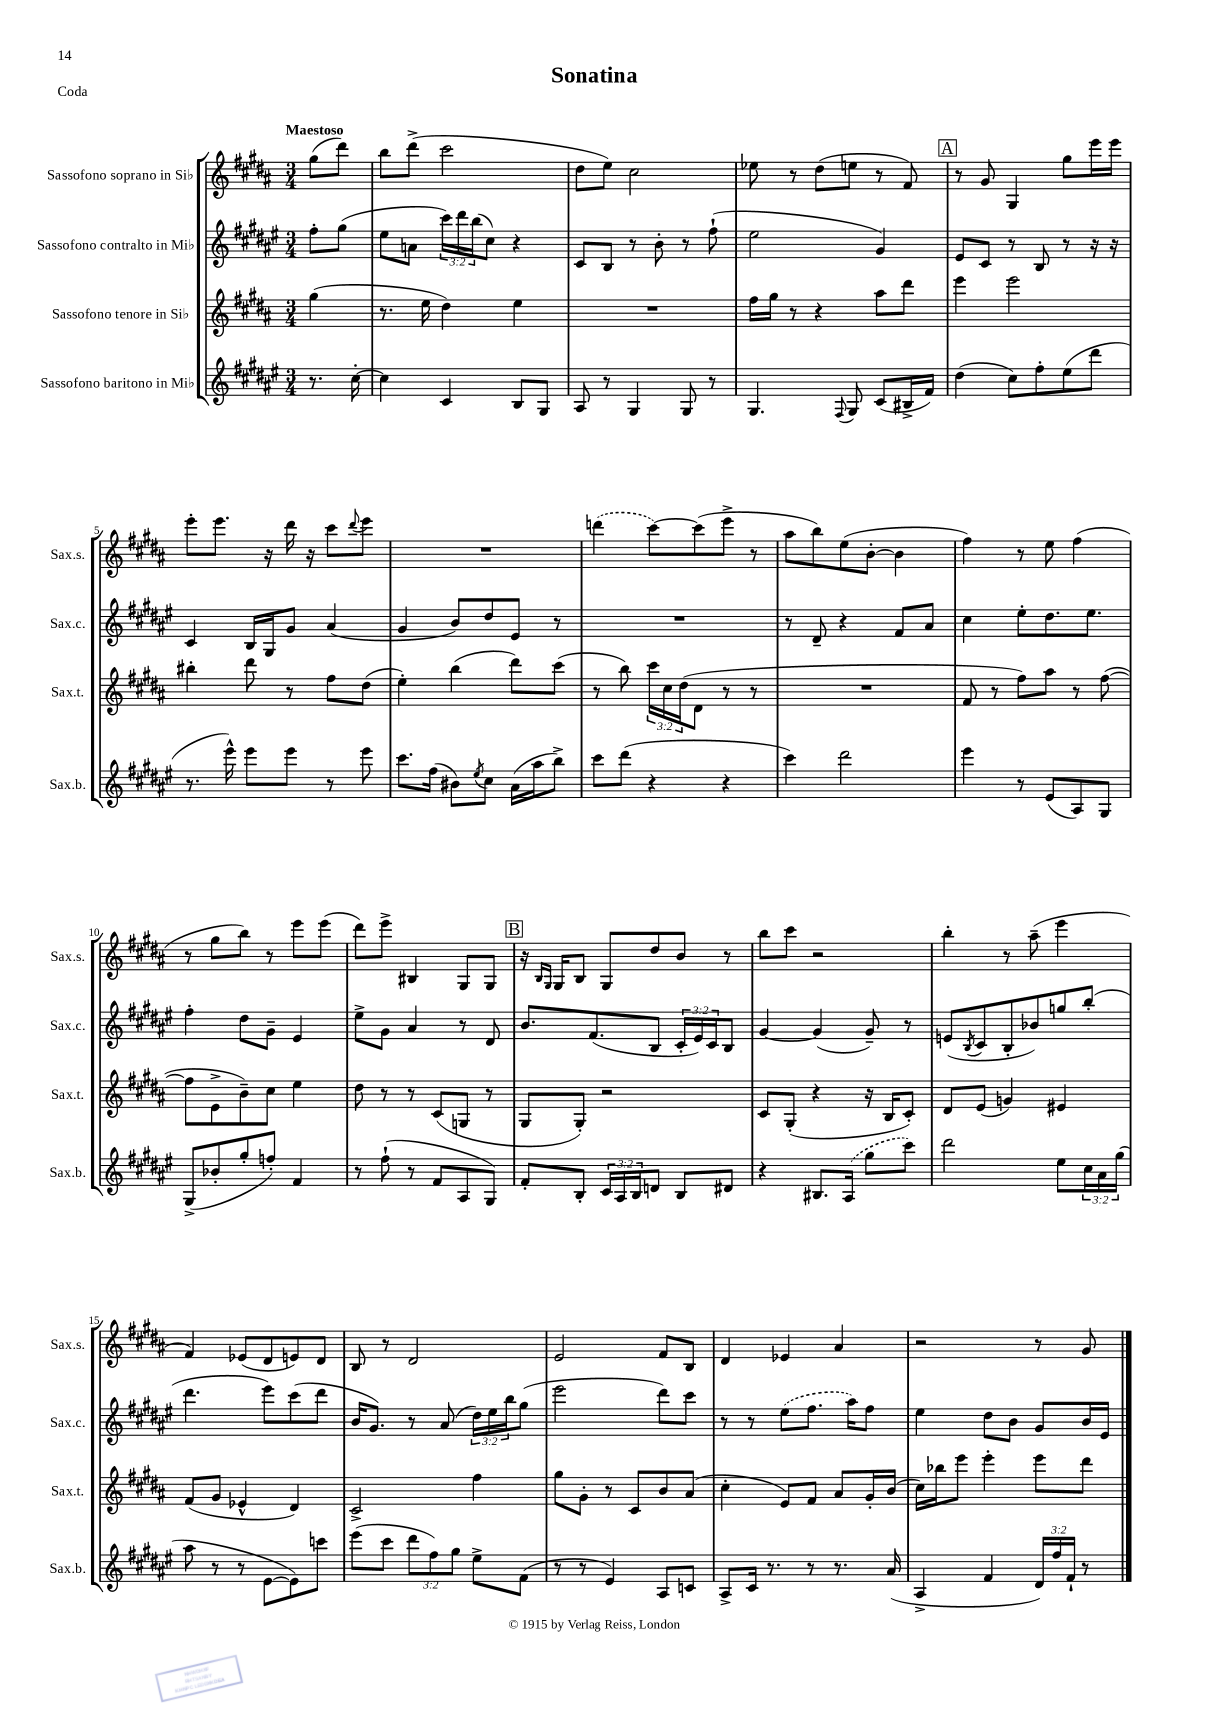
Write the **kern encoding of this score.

**kern	**kern	**kern	**kern
*staff4	*staff3	*staff2	*staff1
*clefG2	*clefG2	*clefG2	*clefG2
*k[f#c#g#d#a#e#]	*k[f#c#g#d#a#]	*k[f#c#g#d#a#e#]	*k[f#c#g#d#a#]
*M3/4	*M3/4	*M3/4	*M3/4
8.r	(4gg#\	8ff#'\L	(8gg#\L
.	.	(8gg#\J	8ddd#\J)
[16cc#'\	.	.	.
=	=	=	=
4cc#\]	8.r	8ee#\L	8bb\L
.	.	8a\J	(8ddd#^\J
.	16ee\	.	.
4c#/	4dd#\)	24ccc#\LL)	2ccc#\
.	.	24ddd#\	.
.	.	(24bb\J	.
.	.	8cc#\J)	.
8B/L	4ee\	4r	.
8G#/J	.	.	.
=	=	=	=
8A#/	2.r	8c#/L	8dd#\L
8r	.	8B/J	8ee\J)
4G#/	.	8r	2cc#\
.	.	8b'\	.
8G#/	.	8r	.
8r	.	(8ff#`\	.
=	=	=	=
4.G#/	16ff#\LL	2ee#\	8ee-\
.	16gg#\JJ	.	.
.	8r	.	8r
.	4r	.	(8dd#\L
8qqF#/	.	.	.
8G#/	.	.	8ee\J
(8c#/L	8aa#\L	4g#/)	8r
16B#^/L	8ddd#\J	.	8f#/)
16f#/JJ)	.	.	.
=	=	=	=
(4dd#\	4eee\	8e#/L	8r
.	.	8c#/J	8g#/
8cc#\L)	2eee\	8r	4G#/
8ff#'\	.	8B/	.
(8ee#\	.	8r	8gg#\L
8ddd#\J	.	16r	16eee\L
.	.	16r	16eee\JJ
=	=	=	=
8.r	4bb#'\	4c#/	8eee'\L
.	.	.	8.eee\J
16eee#^^\)	.	.	.
8eee#\L	8ddd#\	16B/LL	.
.	.	16G#/J	16r
8eee#\J	8r	8g#/J	16ddd#\
.	.	.	16r
8r	8ff#\L	(4a#/	8ccc#\L
.	.	.	8qqddd#/
8eee#\	(8dd#\J	.	8eee\J
=	=	=	=
8.ccc#\L	4ee'\)	4g#/	2.r
(16ff#\Jk	.	.	.
8b#\L)	(4bb\	8b/L)	.
8qee#/	.	.	.
8cc#\J	.	8dd#/	.
(16a#\LL	8ddd#\L)	8e#/J	.
16aa#\J	.	.	.
8bb^\J)	(8ccc#\J	8r	.
=	=	=	=
8ccc#\L	8r	2.r	(4ddd\
(8ddd#\J	8bb\)	.	.
4r	24ccc#\LL	.	[8ccc#\L)
.	24cc#\	.	.
.	(24dd#\J	.	.
.	8d#\J	.	(8ccc#\]
4r	8r	.	8eee^\J
.	8r	.	8r
=	=	=	=
4ccc#\)	2.r	8r	8aa#\L
.	.	8d#~/	8bb\)
2ddd#\	.	4r	(8ee\
.	.	.	[8b'\J
.	.	8f#/L	4b\]
.	.	8a#/J	.
=	=	=	=
4eee#\	8f#/	4cc#\	4ff#\)
.	8r	.	.
8r	8ff#\L)	8ee#'\L	8r
(8e#/L	8aa#\J	8.dd#\	8ee\
8A#/)	8r	.	(4ff#\
.	.	8.ee#\J	.
8G#/J	([8ff#\	.	.
=	=	=	=
(8G#^/L	8ff#\]L	4ff#'\	8r
8b-'/	8e^\	.	8gg#\L
8gg#'/	8b~\)	8dd#\L	8bb\J)
8ff'/J)	8cc#\J	8g#~\J	8r
4f#/	4ee\	4e#/	8eee\L
.	.	.	(8eee\J
=	=	=	=
8r	8dd#\	8ee#^\L	8ddd#\L)
(8ff#`\	8r	8g#\J	8eee^\J
8r	8r	4a#/	4B#/
8f#/L	(8c#/L	.	.
8A#/	8G/J	8r	8G#/L
8G#/J)	8r	8d#/	8G#/J
=	=	=	=
8f#'/L	8G#/L	8.b/L	16r
.	.	.	16qqB/LL
.	.	.	16qqG#/JJ
.	.	.	16G#/LK
8B'/J	8G#'/J)	.	8B/J
.	.	(8.f#/	.
24c#/LL	2r	.	8G#/L
24A#/	.	.	.
24B/J	.	.	.
8d/J	.	8B/J	8dd#/
8B/L	.	24c#'/LL	8b/J
.	.	24e#/)	.
.	.	24c#/J	.
8d#/J	.	8B/J	8r
=	=	=	=
4r	8c#/L	[4g#/	8bb\L
.	(8G#'/J	.	8ccc#\J
8.B#/L	4r	(4g#/]	2r
(16A#/Jk	.	.	.
8gg#\L	16r	8g#~/)	.
.	16B/LK	.	.
8ccc#\J)	8c#'/J)	8r	.
=	=	=	=
2ddd#\	8d#/L	(8e/L	4bb'\
.	.	8qB/	.
.	(8e/J	8c#/	.
.	4g/)	8B'/	8r
.	.	8b-/)	(8aa#~\
8ee#\L	4e#/	8gg/	4eee\
24cc#\L	.	(8bb'/J	.
24a#\	.	.	.
(24gg#\JJ	.	.	.
=	=	=	=
8aa#\	(8f#/L	4.ddd#\	4f#/)
8r	8g#/J	.	.
8r	4e-^^/	.	(8e-/L
[8e#\L	.	8eee#\L)	8d#/
8e#\])	4d#/)	(8ccc#\	8e/)
8ccc\J	.	8ddd#\J	8d#/J
=	=	=	=
(8eee#\L	2c#^/	16b/LK	8B/
.	.	8.g#/J)	.
8ccc#\J	.	.	8r
12ddd#\L	.	8r	2d#/
12ff#\)	.	.	.
.	.	(8a#/	.
12gg#\J	.	.	.
8ee#^\L	4ff#\	24dd#\LL)	.
.	.	24ee#\	.
.	.	24bb\J	.
(8f#\J	.	(8gg#\J	.
=	=	=	=
8r	8gg#\L	2eee#\	2e/
8r	8g#'\J	.	.
4e#/)	8r	.	.
.	8c#/L	.	.
8A#/L	8b/	8ddd#\L)	8f#/L
8c/J	(8a#/J	8ccc#\J	8B/J
=	=	=	=
8A#^/L	4cc#'\	8r	4d#/
16c#/Jk	.	8r	.
8.r	.	.	.
.	8e/L)	(8ee#\L	4e-/
8r	8f#/J	8.ff#\J	.
8.r	8a#/L	.	4a#/
.	.	16aa#\LK)	.
.	16g#'/L	8ff#\J	.
(16a#/	(16b/JJ	.	.
=	=	=	=
4A#^/	16cc#\LL)	4ee#\	2r
.	16bb-\J	.	.
.	8eee\J	.	.
4f#/	4eee'\	8dd#\L	.
.	.	8b\J	.
24d#/LL)	8eee\L	8g#/L	8r
24ff#/	.	.	.
24f#`/JJ	.	.	.
8r	8ddd#\J	16b/L	8g#/
.	.	16e#/JJ	.
==	==	==	==
*-	*-	*-	*-
